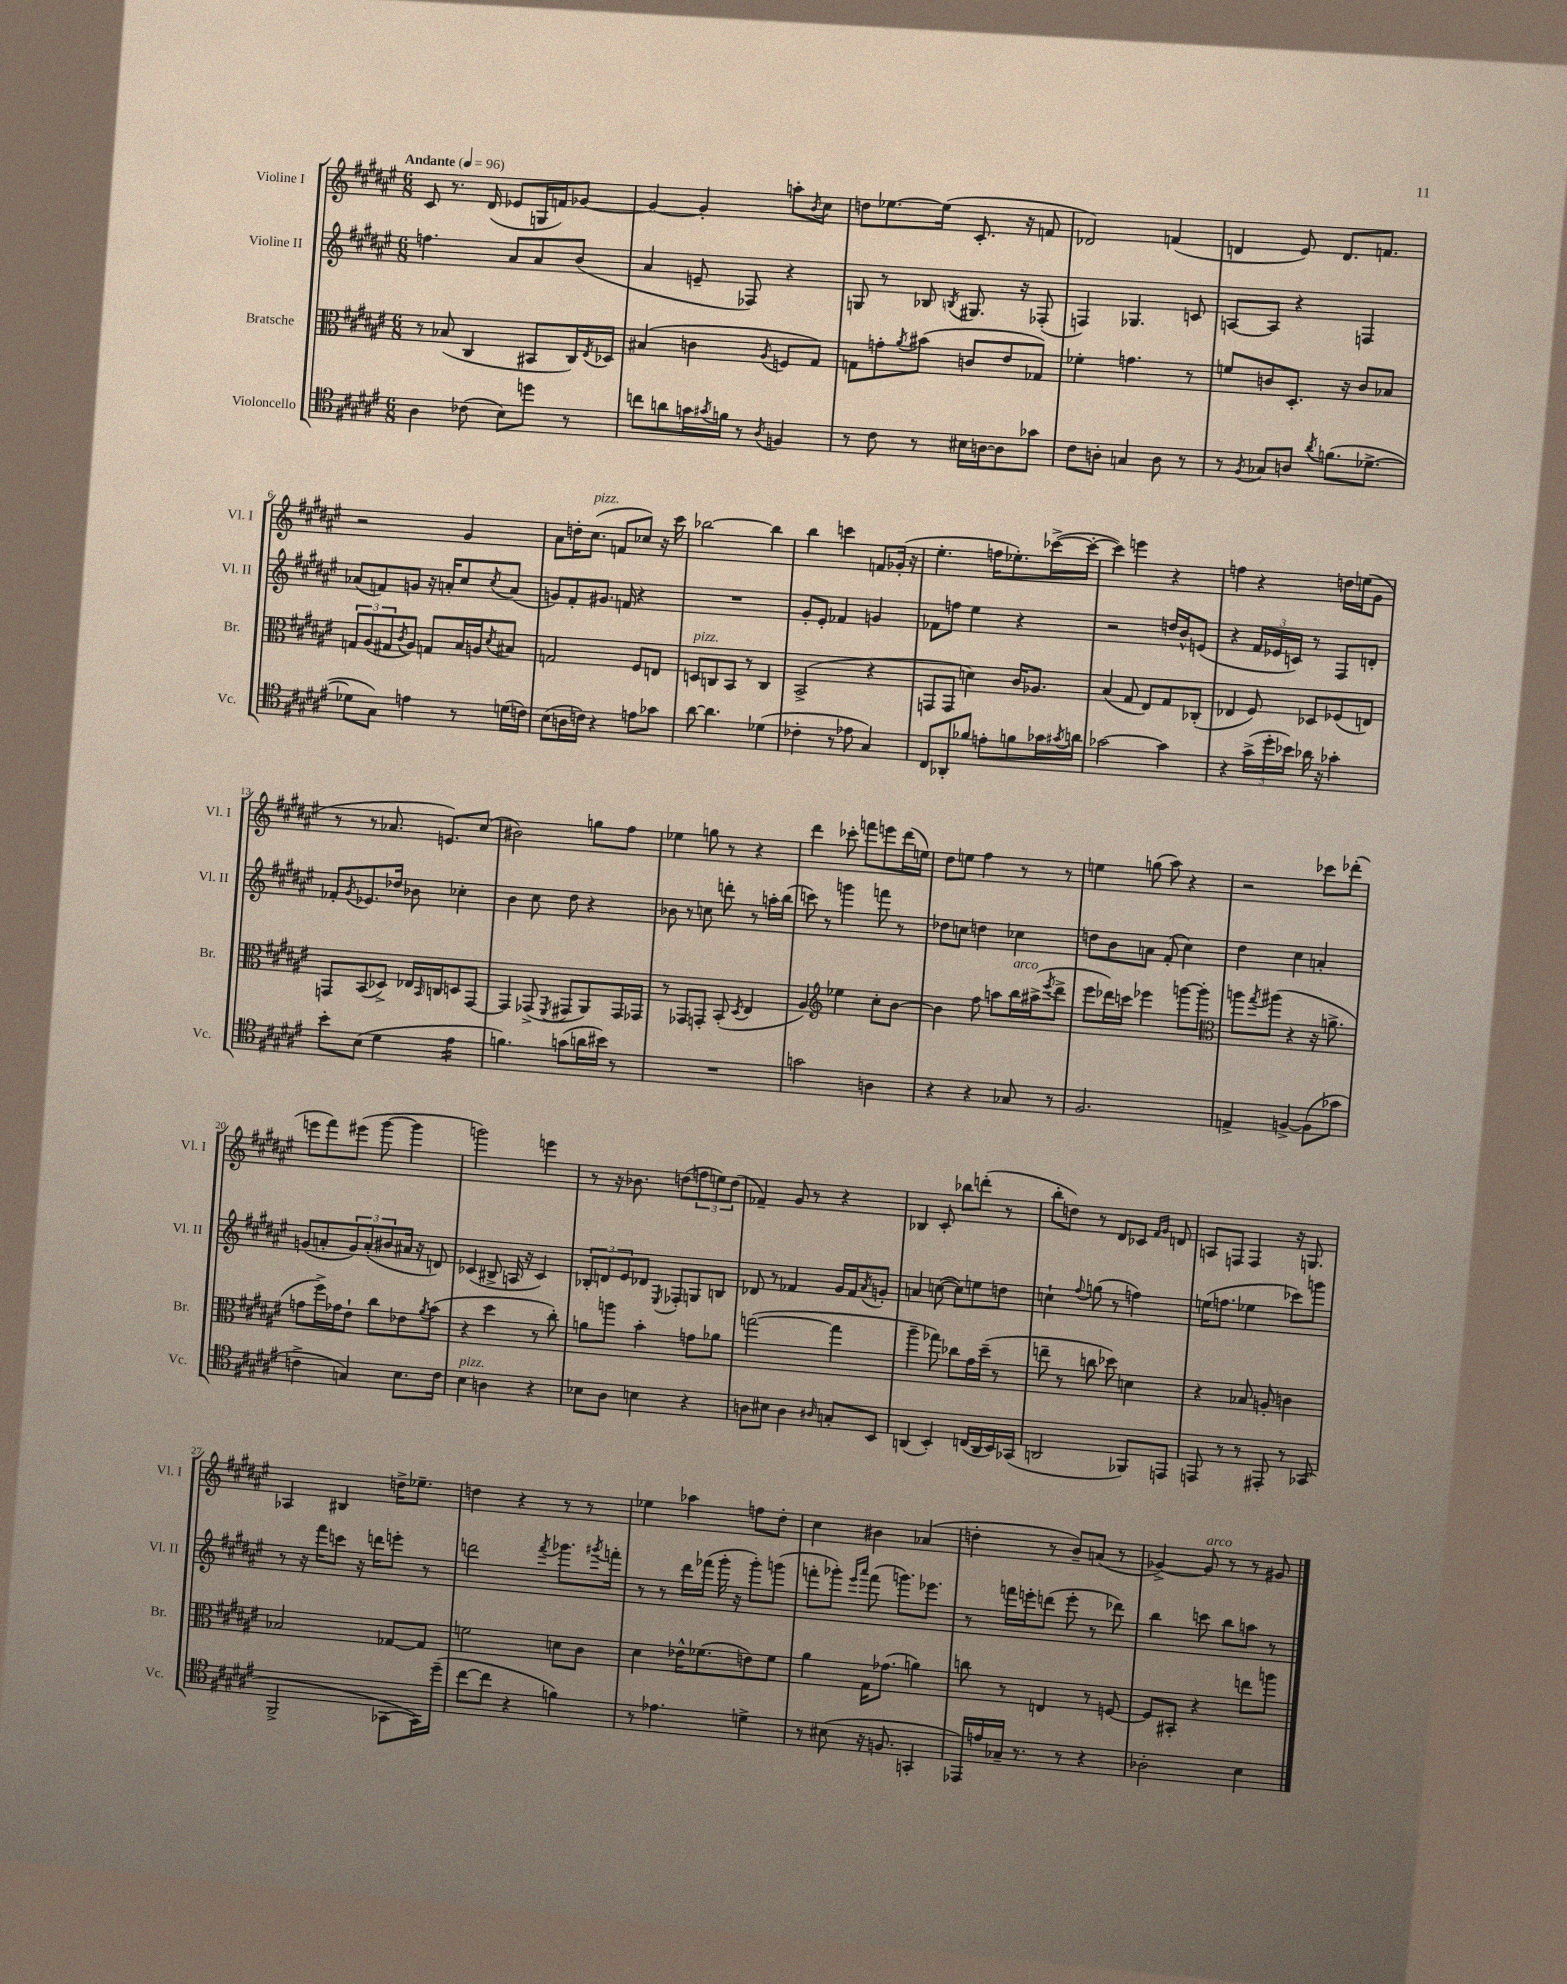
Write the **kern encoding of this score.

**kern	**kern	**kern	**kern
*staff4	*staff3	*staff2	*staff1
*clefC4	*clefC3	*clefG2	*clefG2
*k[f#c#g#d#a#e#]	*k[f#c#g#d#a#e#]	*k[f#c#g#d#a#e#]	*k[f#c#g#d#a#e#]
*M6/8	*M6/8	*M6/8	*M6/8
*MM96	*MM96	*MM96	*MM96
4A#	8r	4.ff	8c#
.	(8B-	.	8.r
(8c-	4C#	.	.
.	.	.	(16d#
8B)	.	8a#	8e-
8dd	8BB#	8a#	16G
.	.	.	16f)
8r	16C#)	(8b	[8g-
.	8qE#	.	.
.	16D-	.	.
=	=	=	=
8cc	(4B#	4a#	4g-_
8a	.	.	.
16g	4c	8e~	4g-']
8qg#	.	.	.
16f	.	.	.
8r	.	8F-)	.
8qA#	8qA#	.	.
4F	8F	4r	8aa'
.	.	.	8qb
.	8G#)	.	8cc#
=	=	=	=
8r	8G	8G	8dd
8c#	8g'	8r	[8.ee-
.	8qa#	.	.
8r	(8b#	8B-	.
.	.	.	(16ee-]
.	.	8qB	.
16B#	8c	8.G#	8.c#'
[16A	.	.	.
8A]	8e#	.	.
.	.	16r	16r
8g-	8G-)	(8F-'	8f
=	=	=	=
8c#	4f-'	4F)	2d-)
8A'	.	.	.
4G	4.g	4.G-	.
8A	.	.	(4f
8r	8r	8c	.
=	=	=	=
8r	8f	[8A	4d
8qF#	.	.	.
8G-	8c	8A]	.
8A	8.D#'	4r	8e#)
8qa#	.	.	.
(8.f	.	.	8.d
.	16r	.	.
.	8c	4F	.
[8.d-^	.	.	8.f
.	8B-	.	.
=	=	=	=
8d-]	12G	(8a-	2r
.	(12A#	.	.
8G#)	.	8f)	.
.	12G#	.	.
.	8qc#	.	.
4e	8A#)	8g	.
.	8G	16r	.
.	.	16a'	.
8r	16B	8cc#	4g#
.	16A	.	.
.	8qd#	8qcc#	.
(16d	8B#	(8a	.
16c)	.	.	.
=	=	=	=
(8B	2G	8g)	8a#
16A	.	8f#'	16dd'
16c)	.	.	(8.cc#
4r	.	8.g#	.
.	.	.	8f
.	.	16f	.
8e	8F#	4r	8cc-)
8g-	8E	.	16r
.	.	.	16ccc#
=	=	=	=
[8a#	8D	2.r	[2bb-
4.a#]	8C	.	.
.	8BB	.	.
.	8r	.	.
(4d-	4C	.	4bb-]
=	=	=	=
4c-'	(2BB^	8g#'	4bb
.	.	8e#'	.
8r	.	4f-	4ccc
8e-	.	.	.
4G#)	4r	4g	8f
.	.	.	(16g-'
.	.	.	16r
=	=	=	=
8C#	8GG	8f-	4.ee#'
8AA-'	8GG	8ff	.
8f-	4d)	4ee#	.
8e'	.	.	16ff
.	.	.	8.ee-')
8f	16c#	4r	.
.	8.A-	.	.
16g-	.	.	([16ccc-^
8qg#	.	.	.
16a	.	.	16ccc-'_
=	=	=	=
[2g-	(4B	2r	4ccc-])
.	8G#	.	4eee
.	8E#)	.	.
4g-]	8G#	16dd	4r
.	.	16b^^	.
.	(8C-'	(8e	.
=	=	=	=
4r	4E-	4r	4ff
(24g#^	8F#)	24f#	4r
24dd#'	.	24e-	.
24b-)	.	24c)	.
16a-	8D-	8r	.
16r	.	.	.
4g-'	(8F-	8F#	16dd
.	.	.	(16ee
.	8E)	8d'	8g#
=	=	=	=
8b'	8GG	8f-'	8r
.	.	8qg#	.
(8B	(8BB	8.e-	8r
4d#	8D-^)	.	8.a-
.	.	16dd-	.
.	16E-	8b-	.
.	16qqBB	.	.
.	16C	.	8.e)
4e#	8D	4cc-'	.
.	[8GG	.	(8cc#
=	=	=	=
4.f)	4GG]	4b	2b#)
.	(8GG-^	8cc#	.
.	8qFF#	.	.
(8g	8GG#	8dd#	.
16a	8AA#)	4r	8gg
16b#)	.	.	.
8r	16GG#	.	8ff#
.	16GG-	.	.
=	=	=	=
2.r	8r	8b-	4ee-
.	8GG-	8r	.
.	8GG'	8cc	8gg
.	(8BB'	8ddd'	8r
.	8qD#	.	.
.	4E#	8r	4r
.	.	16aa'	.
.	.	(16bb	.
=	=	=	=
2g	4A#)	8ccc)	4ddd#
.	.	8r	.
*	*clefG2	*	*
.	4ee-	4ggg	8ccc-'
.	.	.	8fff
4A	8cc#'	8fff	8eee
.	[8b	8r	(16ddd#
.	.	.	16ee)
=	=	=	=
4r	4b]	8dd-	8dd#
.	.	8cc	8ee
4r	8ff#	4dd	4ff#
.	8aa	.	.
8G-	16bb	4cc-	8r
.	(16aa#^	.	.
.	8qeee#	.	.
8r	8ddd#^	.	8r
=	=	=	=
2.F#	8eee#	8dd	4ee
.	16ddd-)	8b	.
.	16ccc	.	.
.	4eee-	8a	(8gg
.	.	(8f#'	8aa#)
.	[8ggg	4cc#)	4r
.	8ggg']	.	.
=	=	=	=
*	*clefC3	*	*
4E^	8aa	4dd#	2r
.	8qgg#	.	.
.	(8aa#	.	.
[4F^	4r	4cc#	.
(8F]	16r	4a'	8ccc-
.	8.a^	.	.
8g-	.	.	(8ddd-'
=	=	=	=
4c^	8g	(8g	8eee
.	16ff#^)	8a'	8fff#)
.	16g-	.	.
4G)	8e#`	12g)	(8eee#
.	.	(12a'	.
.	8cc#	.	[8ggg#
.	.	12b#	.
8.B	8e-	16a#	4ggg#]
.	.	16r	.
.	8qa#	.	.
.	(8b	8d)	.
16c	.	.	.
=	=	=	=
4B	4r	(4c-	2ggg)
4A	4dd#	8B#^	.
.	.	16A	.
.	.	16r	.
4r	8r	4c-)	4eee
.	8cc#')	.	.
=	=	=	=
8B-	8a	12B-'	8r
.	.	12d	.
8A#	8aa	.	16r
.	.	12e#	.
.	.	.	8.b-
4B	4b'	8d-	.
.	.	8qE#	.
.	.	8F-'	(8dd
4r	8g	8G	12ff
.	.	.	12ee)
.	8a-	8B	.
.	.	.	(12dd
=	=	=	=
8A	([2gg	8d-	4f-~)
8B#	.	8r	.
4A	.	4f-	8g#
.	.	.	8r
16qqA#	.	.	.
8G'	4gg]	16g#	4r
.	.	16f-	.
.	.	8qa#	.
8BB	.	8g'	.
=	=	=	=
(4AA	4aa#~	4a	4B-
4BB')	8gg-)	([8cc	8c#'
.	8cc-	8cc])	8bb-
(16C	16g#	8ee	(8ddd'
16AA	(16dd#~	.	.
16BB)	8r	8dd	8r
(16GG-	.	.	.
=	=	=	=
2AA	8ee~	4cc`	8bb'
.	8r	.	8dd)
.	.	8qqff#	.
.	8cc	(8gg	8r
.	8dd-)	8r	8d#
8FF-)	4d	4ff)	8c-
.	.	.	16qqf#
.	.	.	16qqg#
8EE	.	.	8d
=	=	=	=
8EE	4r	(16ee	8A
.	.	8.ff	.
8r	.	.	8F
8r	8B-	4ee-	4F
8EE#'	8A'	.	.
8r	4c	8ccc-)	16r
.	.	.	8.G
(8GG-	.	8ggg	.
=	=	=	=
2FF#^	2B-	8r	4A-
.	.	16r	.
.	.	16fff#	.
.	.	8ccc	4B#
.	.	16r	.
.	.	16ddd	.
[8GG-	[8G-	8eee'	16dd^
.	.	.	8.ee-~
16GG-])	8G-]	8r	.
(16dd#~	.	.	.
=	=	=	=
[8cc#	2f	2ddd	4dd
8cc#]	.	.	.
4r	.	.	4r
.	.	8qfff#	.
4f)	8d	8.ggg-	8r
.	8c#	.	8r
.	.	8qggg#	.
.	.	16fff'	.
=	=	=	=
8r	4d#	8r	4ee-
4.e-	.	8r	.
.	16e-^^	16ddd#	4aa-
.	(8.f-	(16fff-	.
.	.	16ggg#'	.
.	.	16r	.
4d^	8e)	8ggg#')	8ff
.	8f-	(8ggg	8dd#'
=	=	=	=
8r	4a#	8fff'	4cc#
(8B#	.	8ggg-')	.
.	.	16qqeee#	.
.	.	16qqaaa#	.
16r	16G#	(8fff	4b#
8.F	(8.g-	.	.
.	.	8.ggg)	.
4GG'	4a)	.	(4a-
.	.	8.eee-	.
=	=	=	=
16EE-)	8cc	8r	4dd'
16e	.	.	.
16G-~	8r	16fff	.
8.r	.	16eee'	.
.	4E	(8ddd	8r
8r	.	8eee'	8b~)
4r	8r	8r	(8a
.	[8F	8ddd-)	8r
=	=	=	=
2A-'	8F]	4bb	[4g-^)
.	8BB#'	.	.
.	4r	8ccc	8g-]
.	.	8bb	8r
4B	8ee	8aa	8r
.	8aa	8r	8g#
==	==	==	==
*-	*-	*-	*-
